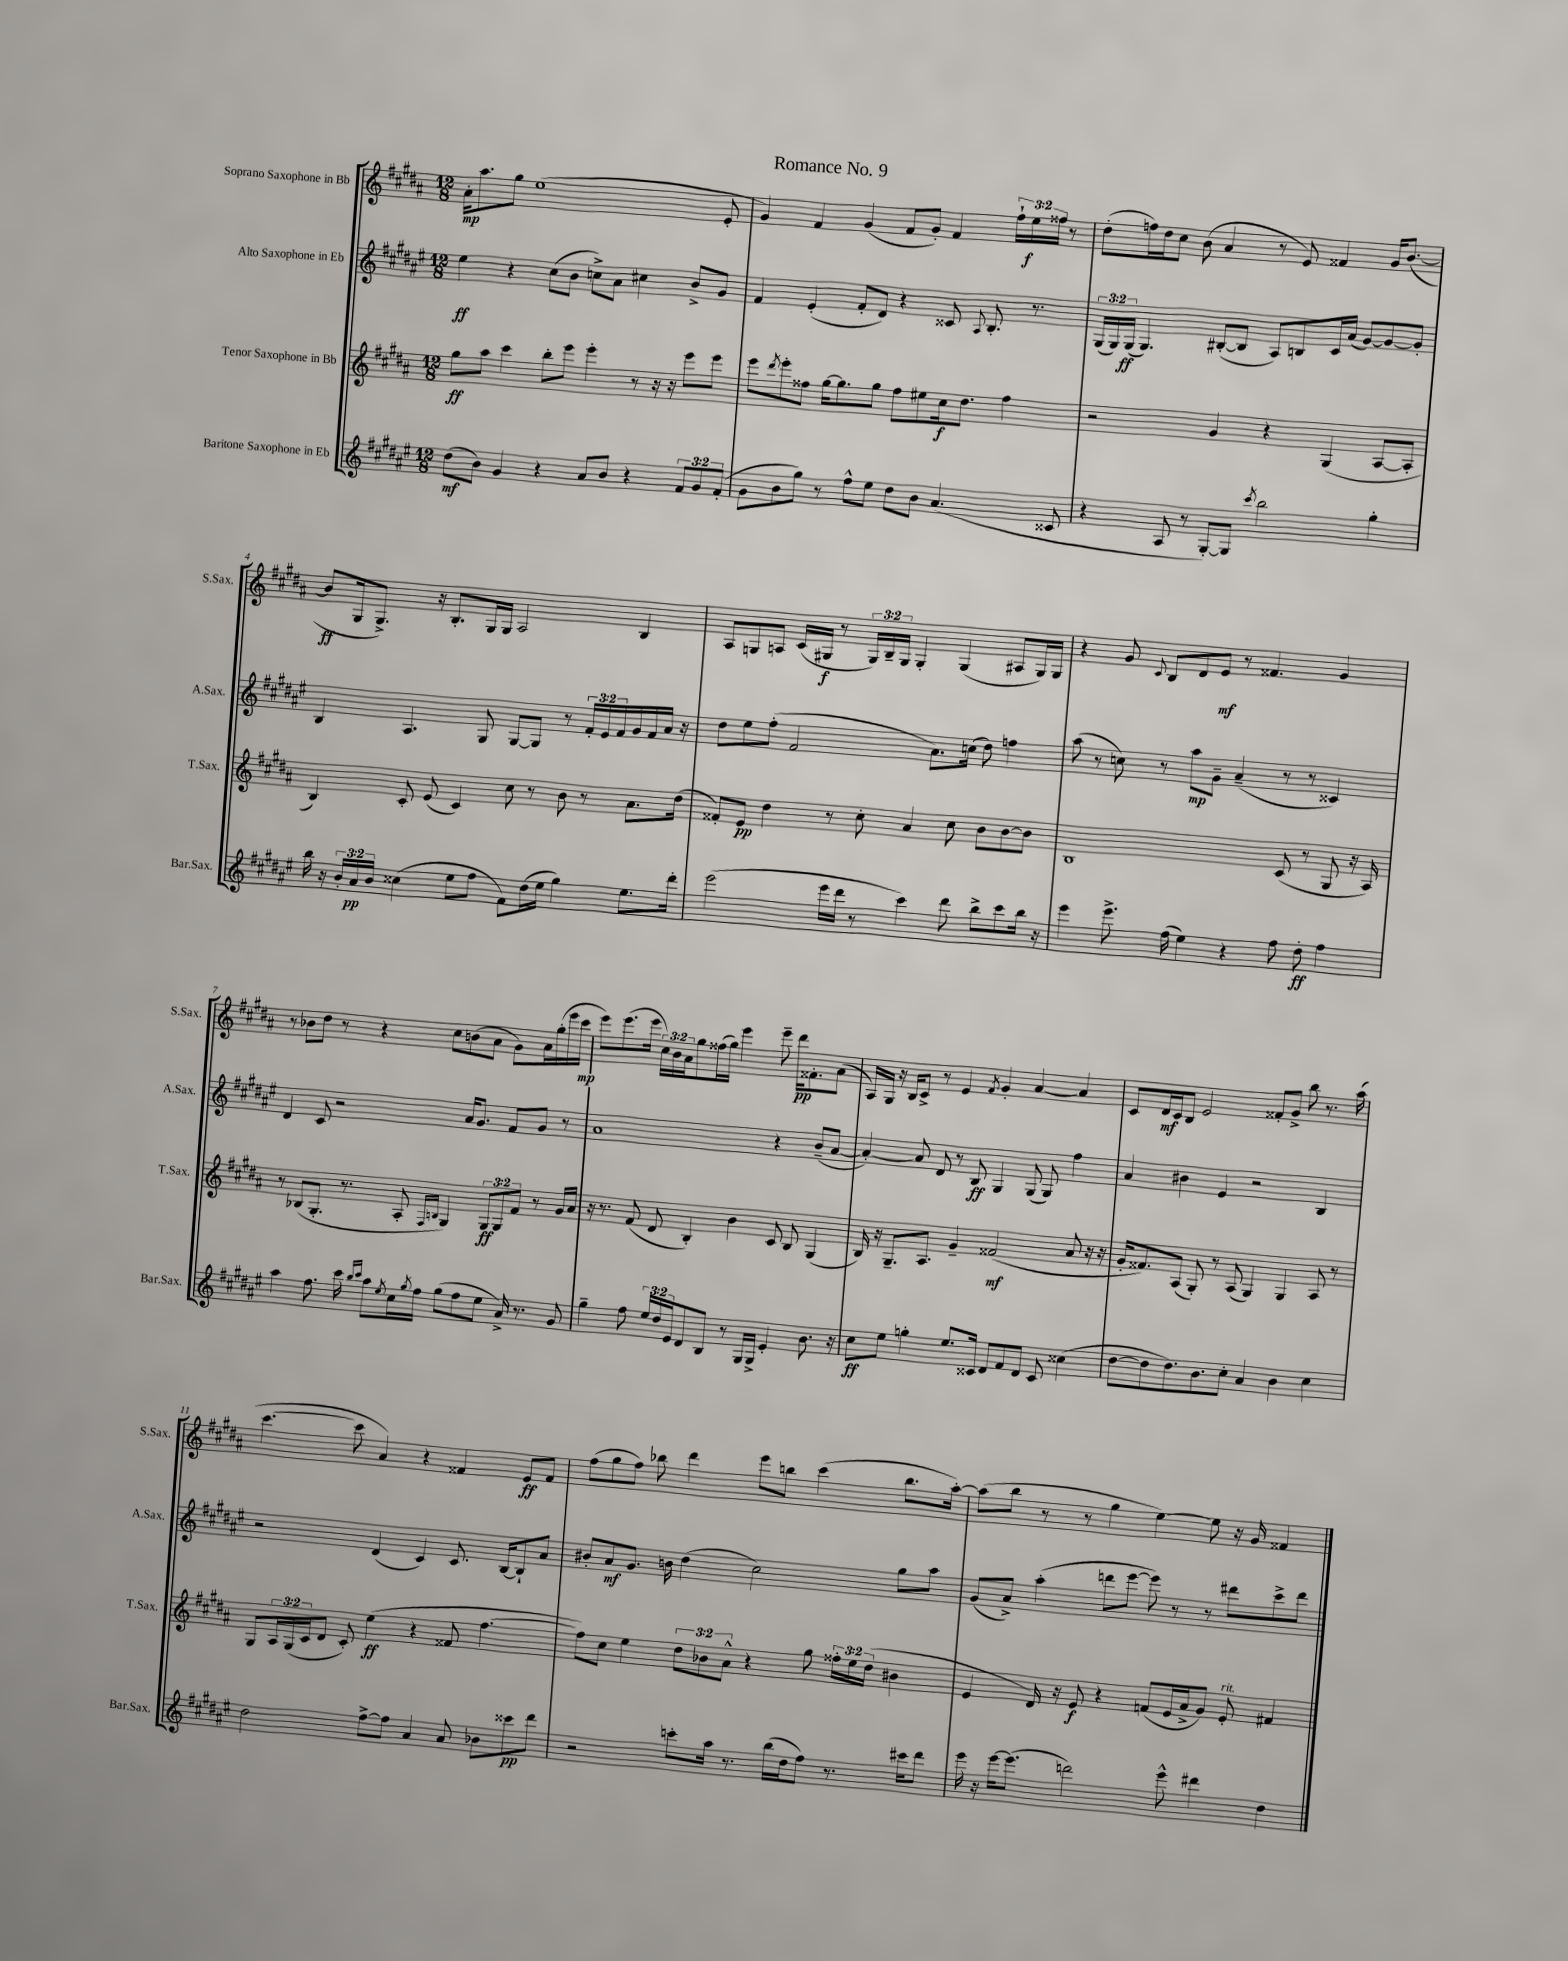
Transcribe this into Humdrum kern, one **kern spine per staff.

**kern	**kern	**kern	**kern
*staff4	*staff3	*staff2	*staff1
*clefG2	*clefG2	*clefG2	*clefG2
*k[f#c#g#d#a#e#]	*k[f#c#g#d#a#]	*k[f#c#g#d#a#e#]	*k[f#c#g#d#a#]
*M12/8	*M12/8	*M12/8	*M12/8
(8dd#	8gg#	4ee#	16a#'
.	.	.	8.aa#
8b)	8aa#	.	.
4g#	4ccc#	4r	8gg#
.	.	.	(1ee
4r	8bb'	(8cc#	.
.	8eee	8b	.
8a#	4eee'	8cc^)	.
8b	.	8a#	.
4r	8r	4cc#	.
.	16r	.	.
.	16r	.	.
12f#	8eee	8b^	.
12g#	.	.	.
.	8eee	8g#	8e'
(12f#'	.	.	.
=	=	=	=
8g#	8eee	4f#	4g#)
.	8qddd#	.	.
8b	8eee'	.	.
8gg#)	8ff##	(4e#'	4f#
8r	[16gg#	.	.
.	8.gg#]	.	.
8ff#^^	.	8f#'	(4g#
8ee#	8gg#	8d#)	.
8dd#	8ff##	4r	8f#
8b	8ee#	.	8g#')
(4.a#	16cc#	8c##	4f#
.	8.dd#	.	.
.	.	8qqA#	.
.	.	8.B'	.
.	4ff##	.	24ff#`
.	.	.	24ee
.	.	8.r	.
.	.	.	24ff##
8c##	.	.	8r
=	=	=	=
4r	2r	(24G#	(8dd#'
.	.	24G#)	.
.	.	(24G#	.
.	.	4.G#)	16ff)
.	.	.	16dd#
8A#	.	.	8cc#
8r	.	.	(8b
[8G#')	4g#	([8B#'	4a#
8G#]	.	8B#]	.
8qccc#	.	.	.
2bb	4r	8A#)	8r
.	.	8B	8e)
.	(4G#	16c#	4f##
.	.	(16a#	.
.	.	[8g#)	.
4gg#'	[8A#	8g#_	16g#
.	.	.	([8.b
.	8A#']	8g#']	.
=	=	=	=
16bb	4B)	4B	8b]
16r	.	.	.
24b'	.	.	16G#
24a#	.	.	.
.	.	.	8.G#^)
24b	.	.	.
(4cc##	8c#'	4.A#	.
.	(8e	.	16r
.	.	.	8.B'
8ee#	4c#)	.	.
8ff#	.	8G#	16G#
.	.	.	16G#
8f#)	8cc#	[8G#	2A#
(16dd#	8r	8G#]	.
16ee#	.	.	.
4gg#)	8b	8r	.
.	8r	24f#'	.
.	.	24e#	.
.	.	24f#	.
8.ee#	8.a#	16g#	4B
.	.	16f#	.
.	.	16a#	.
16ddd#'	(16dd#	16r	.
=	=	=	=
(2eee#	8f##')	8dd#	8A#
.	8e	8ee#	8G
.	4dd#	(8ff#'	8A
.	.	2f#	(16c#
.	.	.	16G#
16eee#	8r	.	8r
16ddd#	.	.	.
8r	8cc#'	.	24G#)
.	.	.	24B~
.	.	.	24G#
4ccc#)	4a#	.	4G#'
.	.	8.a#)	.
8ddd#	8cc#	.	(4G#
.	.	(16cc	.
8bb^	8b	8dd#)	.
8ccc#	[8b	4ff	8A#
16bb	8b]	.	16G#)
16r	.	.	16G#
=	=	=	=
4eee#	1B	(8aa#	4r
.	.	8r	.
8.eee#^	.	8cc)	8g#
.	.	.	8qqc#
.	.	8r	8B
(16ff#	.	.	.
4ee#)	.	8aa#	8d#
.	.	8g#~	8e
4r	.	(4a#~	8r
.	.	.	4.f##
8ff#	(8c#	8r	.
8dd#'	8r	8r	.
4ff#	8G#	4c##)	4g#
.	16r	.	.
.	16A#)	.	.
=	=	=	=
4aa#	8r	4d#	8r
.	(8B-	.	8b-
8.ff#	8.G#'	8c#	8dd#
.	.	2r	8r
16ccc#	8.r	.	.
16qqbb	.	.	.
16qqccc#	.	.	.
8aa#	.	.	4r
8qee#	.	.	.
16cc#	8A#'	.	.
8qgg#	.	.	.
16ff#	.	.	.
.	16qqF#	.	.
.	16qqB	.	.
(8gg#	4G#)	.	8cc#
8ff#	.	16a#	(8b
.	.	8.g#	.
8ee#	12G#	.	8a#
.	12G#	.	.
16a#^)	.	8f#	8g#)
.	12f#	.	.
8.r	.	.	.
.	8r	8g#	16a#
.	.	.	(16gg#'
8g#	16g#	8r	16eee
.	16a#	.	16ccc#
=	=	=	=
4gg#~	16r	1a#	8eee)
.	8.r	.	.
.	.	.	(8.eee
8ff#	(8f#	.	.
.	.	.	16eee
24ee#	8d#	.	24cc#)
24dd#	.	.	24b
24e#	.	.	24a#
8d#	4B')	.	8gg#
8B	.	.	(16ff##
.	.	.	16gg#)
8r	4b	.	4eee
16G#	.	.	.
16G#^	.	.	.
4e#'	8c#	4r	8eee~
.	8B	.	16ddd#
.	.	.	8.f##'
8.b	(4G#	(8b~	.
.	.	[8a#	(8a#
16r	.	.	.
=	=	=	=
8cc#	16B)	4a#'_)	16A#)
.	16r	.	16G#
8ee#	8.G#~	.	16r
.	.	.	16B
4gg'	.	8a#]	8c#^
.	8.A#	.	.
.	.	8d#	8r
8.ee#	4g#~	8r	4e
.	.	8B	.
16c##	.	.	.
.	.	.	8qf#
8d#	(2f##	4G#	4g#'
8f#	.	.	.
8d#	.	(8G#	[4a#
8c##	.	8G#)	.
(4cc##	8a#	4ff#	4a#]
.	16r	.	.
.	16r	.	.
=	=	=	=
[8dd#	16g#'	4a#	8c#
.	8.f##)	.	.
8dd#]	.	.	16d#
.	.	.	16c#
8.dd#)	(8A#	4b#	8B
.	8G#')	.	2e
8.b	.	.	.
.	8r	4e#	.
8cc#'	(8A#	.	.
4a#	4G#)	2r	.
.	.	.	8f##'
4b	4G#	.	8g#^
.	.	.	8bb
4cc#	8A#	4B	8.r
.	8r	.	.
.	.	.	(16aa#
=	=	=	=
2dd#	8G#	2r	[4.ccc#
.	24A#	.	.
.	(24G#	.	.
.	24c#	.	.
.	8d#	.	.
.	8c#')	.	8ccc#]
[8ff#^	(4ee	(4d#	4a#)
8ff#]	.	.	.
4a#	4r	4c#)	4r
8a#	8f##	8.c#	4f##
8b-	[4.ff#	.	.
.	.	[16B	.
8ccc##	.	8B`]	8e
8ddd#	.	8a#	8f##
=	=	=	=
2r	8ff#])	8b#'	(8ff#
.	8cc#	8a#	8gg#
.	4ee	8.g#	8ff#)
.	.	.	8bb-
.	.	16b	.
8ccc'	12dd#	(4dd#	4ddd#
.	12b-	.	.
16aa#	.	.	.
.	12a#^^	.	.
8.r	.	.	.
.	4r	2cc#)	8eee
(16bb	.	.	8bb
16dd#	.	.	.
8ff#)	8gg#	.	(4ccc#
8.r	24ff##'	.	.
.	24ee	.	.
.	(24dd#	.	.
.	4b#	8gg#	8.bb
16ccc#	.	.	.
8ddd#	.	8aa#	.
.	.	.	[16aa#')
=	=	=	=
16eee#	4e	(8g#	(8aa#]
16r	.	.	.
[16eee#	.	8a#^)	8bb
(8.eee#]	.	.	.
.	16d#)	(4aa#'	8r
.	16r	.	.
2ddd)	8e	.	8r
.	4r	8ddd	4gg#
.	.	[8eee#	.
.	(8f	8eee#])	[4ee)
8eee#^^	16e	8r	.
.	16a#^	.	.
4ddd#	8g#)	8r	8ee]
.	8e'	8ddd#	16r
.	.	.	16g#
4dd#	4f#	8ccc#^	4f##
.	.	8ddd#	.
==	==	==	==
*-	*-	*-	*-
